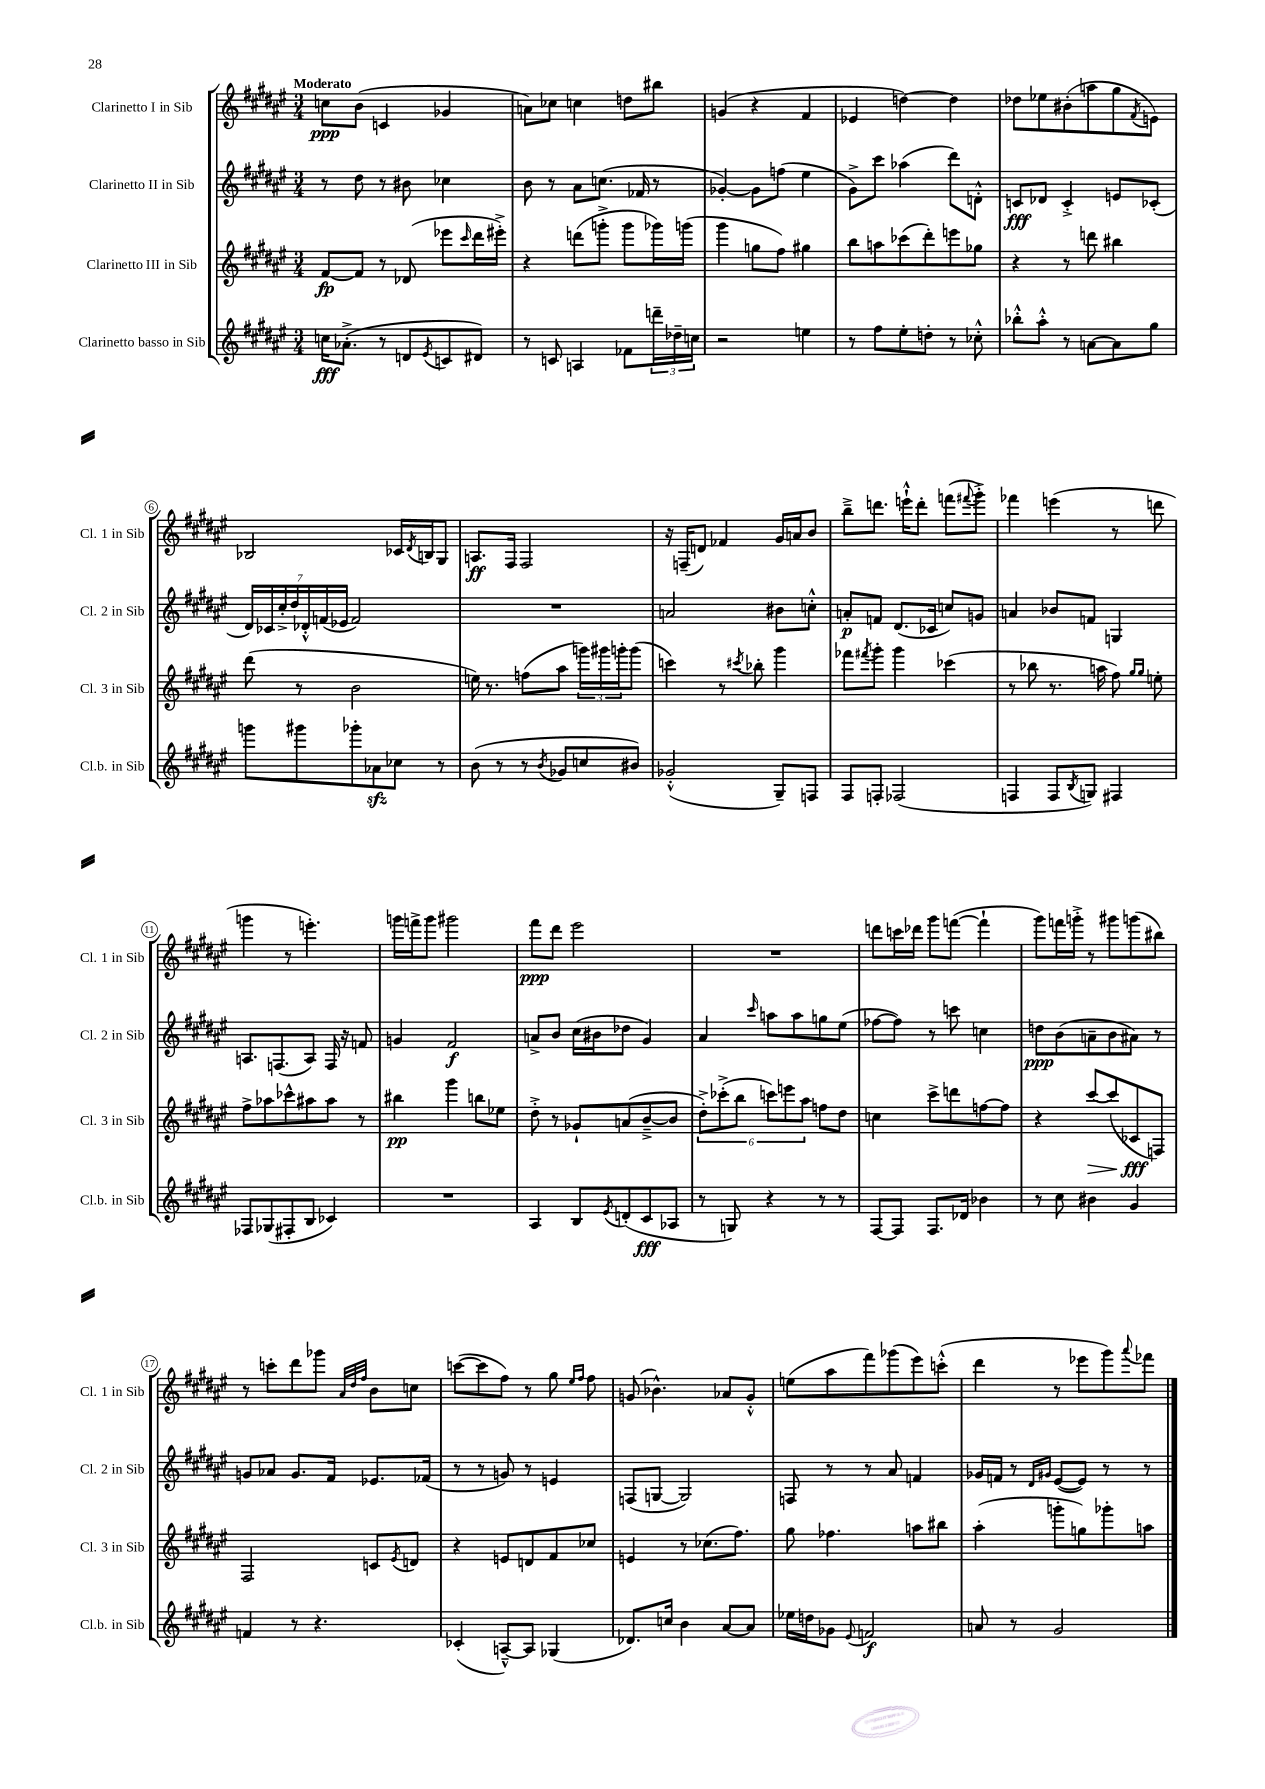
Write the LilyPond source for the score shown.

<<
\new StaffGroup <<
\new Staff = "s0" \with { instrumentName = "Clarinetto I in Sib" shortInstrumentName = "Cl. 1 in Sib" } {
    \clef treble \key fis \major \numericTimeSignature \time 3/4 \tempo "Moderato"
    c''8\ppp b'8( c'4 ges'4 |
    a'8) ces''8 c''4 d''8 bis''8 |
    g'4( r4 fis'4 |
    ees'4 d''4~) d''4 |
    des''8 ees''8 bis'8-.( a''8 gis''8 \acciaccatura { fis'8 } e'8) |
    bes2 ces'16 \acciaccatura { dis'8 } b16 gis8 |
    a8.\ff fis16 fis2 |
    r16 f16--( d'8) fes'4 gis'16 a'16 b'8 |
    b''8---> d'''8. e'''16-!-^ d'''8-. f'''8( \appoggiatura { fis'''8 } gis'''8-.->) |
    fes'''4 e'''4( r8 d'''8 |
    g'''4 r8 e'''4.-.) |
    g'''16 f'''16-> g'''8 gis'''2 |
    fis'''8\ppp dis'''8 eis'''2 |
    R2. |
    d'''8 c'''16 des'''16 gis'''8 f'''8~( f'''4-! |
    gis'''8) f'''16 g'''16-.-> r8 gis'''8 g'''8( bis''8) |
    r8 c'''8-. dis'''8 ges'''8 \grace { ais'32 dis''32 fis''32 } b'8 c''8 |
    c'''8~( c'''8 fis''8) r8 gis''8 \grace { eis''16 fis''16 } fis''8 |
    g'8( bes'4.-^) aes'8 g'8-.-^ |
    e''8( ais''8 fis'''8) ges'''8( eis'''8) c'''8-.-^( |
    dis'''4 r8 ees'''8 gis'''8) \appoggiatura { ais'''8 } fes'''8 \bar "|." |
}
\new Staff = "s1" \with { instrumentName = "Clarinetto II in Sib" shortInstrumentName = "Cl. 2 in Sib" } {
    \clef treble \key fis \major \numericTimeSignature \time 3/4
    r8 dis''8 r8 bis'8 ces''4 |
    b'8 r8 ais'8 c''8.( fes'16 r8 |
    ges'4~-.) ges'8 f''8( eis''4 |
    gis'8->) cis'''8 aes''4( dis'''8) d'8-.-^ |
    c'8\fff des'8 c'4-.-> e'8 ces'8-.( |
    \tuplet 7/4 { dis'16) ces'16 cis''16-.-> dis''16 des'16-.-^ f'16( ees'16 } f'2) |
    R2. |
    a'2 bis'8 c''8-.-^ |
    a'8-.\p f'8 dis'8.( ces'16 c''8) g'8 |
    a'4 bes'8 f'8 g4 |
    a8. f8.( a8) f16 r16 f'8 |
    g'4 fis'2\f |
    a'8-> b'8 cis''16( bis'16 des''8 gis'4) |
    ais'4 \grace { cis'''16 } a''8 a''8 g''8 eis''8( |
    fes''8~ fes''8) r8 c'''8 c''4 |
    d''8\ppp b'8( a'8-- b'8 ais'8) r8 |
    g'8 aes'8 g'8. fis'16 ees'8. fes'16( |
    r8 r8 g'8) r8 e'4 |
    f8( g8~ g2) |
    f8 r8 r8 ais'8 f'4 |
    ges'16 f'16 r8 \grace { dis'16 gis'16 } eis'8~( eis'8) r8 r8 \bar "|." |
}
\new Staff = "s2" \with { instrumentName = "Clarinetto III in Sib" shortInstrumentName = "Cl. 3 in Sib" } {
    \clef treble \key fis \major \numericTimeSignature \time 3/4
    fis'8~\fp fis'8 r8 des'8( ees'''8 \grace { cis'''16 } dis'''16 eis'''16-.->) |
    r4 d'''8( g'''8-.-> g'''8 ges'''16) g'''16( |
    gis'''4 g''8 fis''8) gis''4 |
    b''8 a''8 ces'''8( dis'''8-.) e'''8 ges''8 |
    r4 r8 d'''8 bis''4 |
    dis'''8( r8 b'2 |
    e''16) r8. f''8( ais''8 \tuplet 3/2 { g'''16) gis'''16 g'''16-. } g'''8( |
    c'''4) r8 \acciaccatura { cis'''8 } bes''8-. gis'''4 |
    fes'''8 \acciaccatura { fis'''8 } gis'''8-. gis'''4 ces'''4( |
    r8 bes''8 r8. a''16 fis''8) \grace { gis''16 gis''16 } e''8-. |
    fis''8-> aes''8 ces'''8-^ ais''8 ais''8 r8 |
    bis''4\pp gis'''4 b''8 ees''8 |
    dis''8-.-> r8 ges'8-! a'8( b'8~---> b'8 |
    \tuplet 6/4 { dis''8-.->) ces'''8-.->( b''8 c'''8) e'''8 ais''8 } f''8 dis''8 |
    c''4 cis'''8-> d'''8 f''8~ f''8 |
    r4 cis'''8~\> cis'''8( ces'8\fff\! f8) |
    fis2 c'8 \acciaccatura { eis'8 } d'8 |
    r4 e'8 d'8 fis'8 ces''8 |
    e'4 r8 ces''8.( fis''8.) |
    gis''8 fes''4. a''8 bis''8 |
    ais''4-.( g'''8-. g''8) ges'''8-. a''8 \bar "|." |
}
\new Staff = "s3" \with { instrumentName = "Clarinetto basso in Sib" shortInstrumentName = "Cl.b. in Sib" } {
    \clef treble \key fis \major \numericTimeSignature \time 3/4
    c''16\fff aes'8.-.->( r8 d'8 \acciaccatura { eis'8 } c'8 dis'8) |
    r8 c'8 a4 fes'8 \tuplet 3/2 { d'''16-- des''16-- c''16 } |
    r2 e''4 |
    r8 fis''8 eis''8-. d''8-. r8 ces''8-.-^ |
    bes''8-.-^ ais''8-.-^ r8 a'8~ a'8 gis''8 |
    g'''8 gis'''8 ges'''8-. aes'8\sfz ces''8 r8 |
    b'8( r8 r8 \acciaccatura { b'8 } ges'8 c''8 bis'8) |
    ges'2-.-^( gis8--) f8 |
    fis8 f8-. fes2( |
    f4 f8 \acciaccatura { b8 } g8) fis4 |
    fes8 ges8( fis8-. b8 ces'4) |
    R2. |
    ais4 b8 \acciaccatura { eis'8 } d'8-.( cis'8\fff aes8 |
    r8 g8) r4 r8 r8 |
    fis8~ fis8 fis8. des'16 bes'4 |
    r8 cis''8 bis'4 gis'4 |
    f'4 r8 r4. |
    ces'4-.( a8~---^) a8 ges4( |
    des'8.) c''16 b'4 ais'8~ ais'8 |
    ees''16 d''16 ges'8 \appoggiatura { eis'8 } f'2\f |
    a'8 r8 gis'2 \bar "|." |
}
>>
>>
\layout { \context { \Score \override BarNumber.stencil = #(make-stencil-circler 0.1 0.3 ly:text-interface::print) } }
